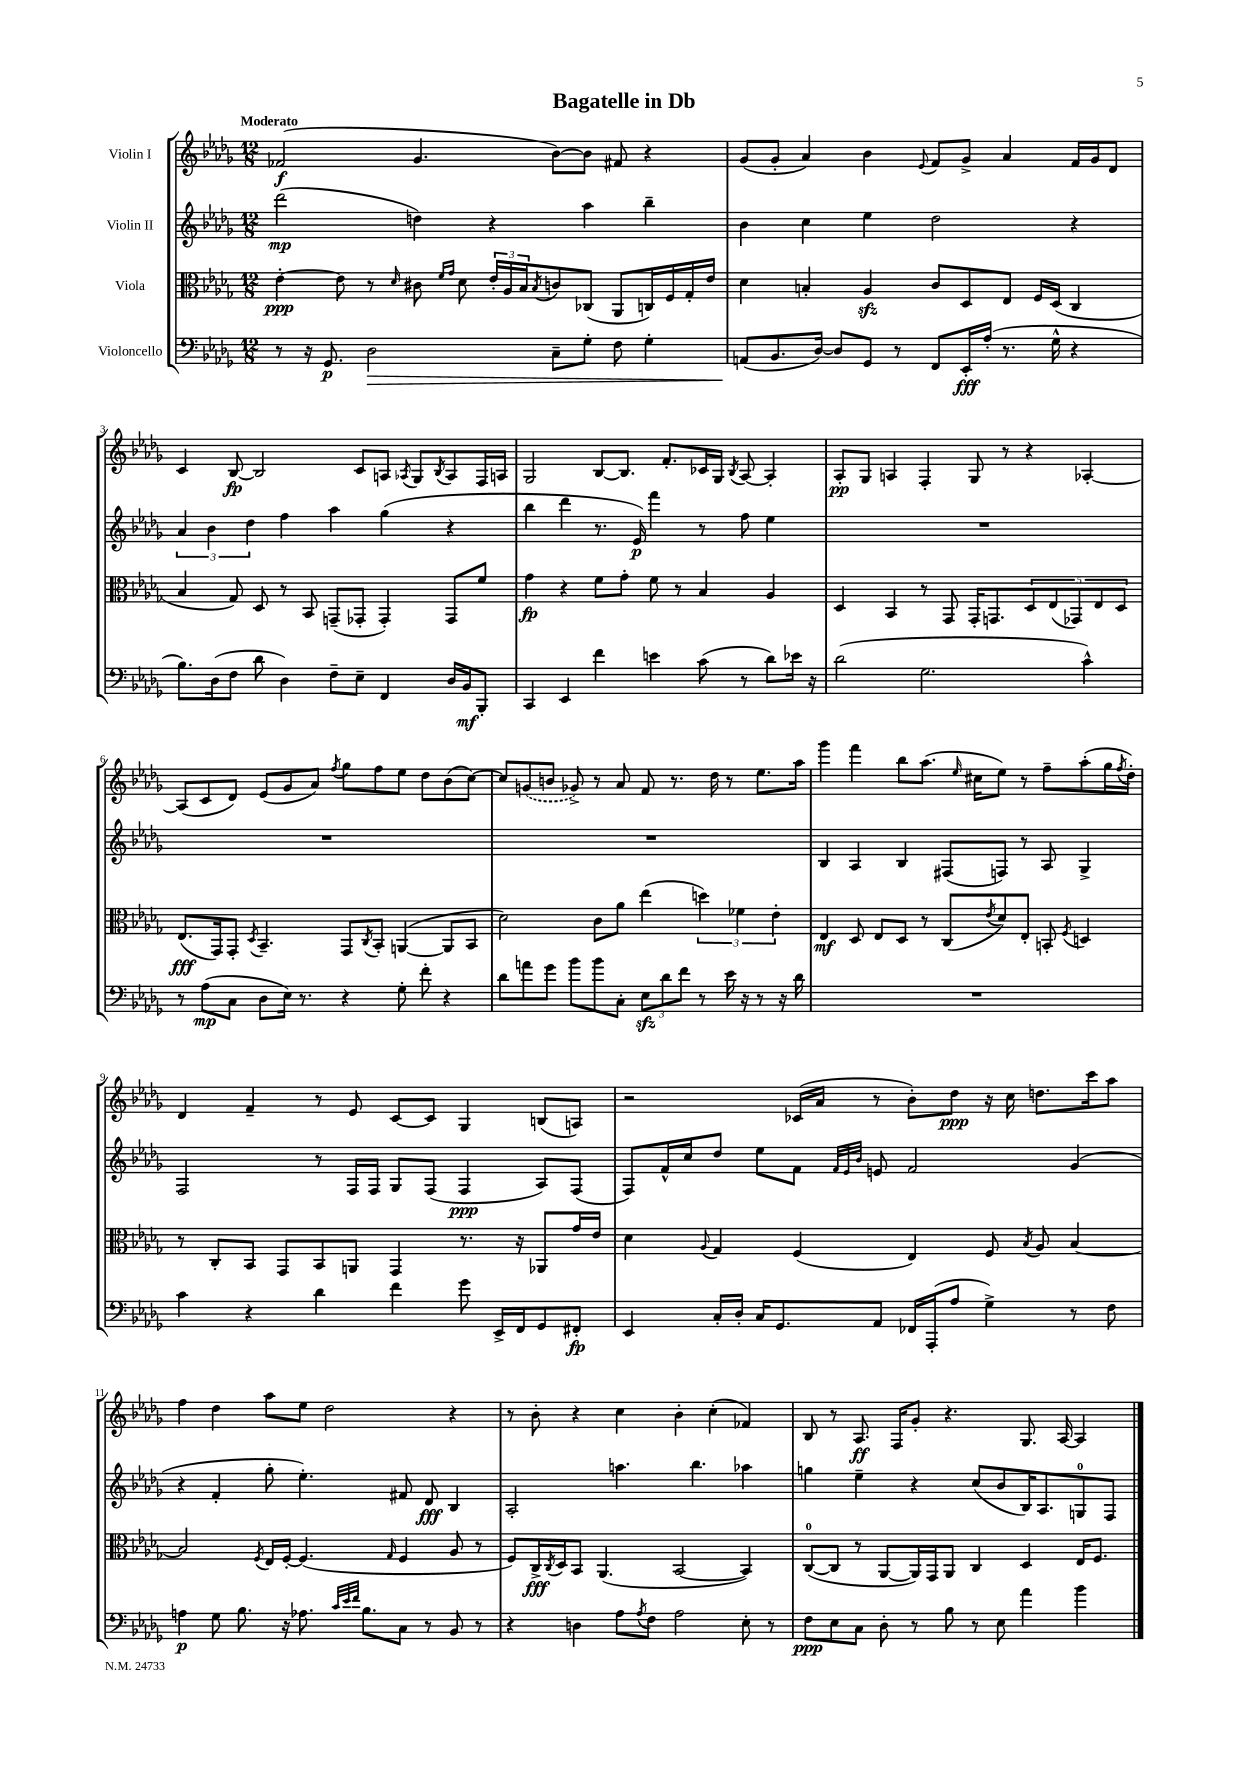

**kern	**kern	**kern	**kern
*staff4	*staff3	*staff2	*staff1
*clefF4	*clefC3	*clefG2	*clefG2
*k[b-e-a-d-g-]	*k[b-e-a-d-g-]	*k[b-e-a-d-g-]	*k[b-e-a-d-g-]
*M12/8	*M12/8	*M12/8	*M12/8
8r	[4e-'	(2ddd-	(2f-
16r	.	.	.
8.GG-	.	.	.
.	8e-]	.	.
2D-	8r	.	.
.	16qqd-	.	.
.	8c#	4dd)	4.g-
.	16qqf	.	.
.	16qqg-	.	.
.	8d-	.	.
.	24e-'	4r	.
.	24A-	.	.
.	24B-	.	.
.	8qB-	.	.
8C~	8c	.	[8b-)
8G-'	(8C-	4aa-	8b-]
8F	8AA-	.	8f#
4G-'	16C)	4bb-~	4r
.	16F	.	.
.	16G-'	.	.
.	16e-	.	.
=	=	=	=
(8AA	4d-	4b-	(8g-
8.BB-	.	.	8g-'
.	4B'	4cc	4a-)
[16D-)	.	.	.
8D-]	.	.	.
8GG-	4A-	4ee-	4b-
8r	.	.	.
.	.	.	8qqe-
8FF	8c	2dd-	8f
16EE-'	8D-	.	8g-^
(16A-'	.	.	.
8.r	8E-	.	4a-
.	16F	.	.
16G-^^	(16D-	.	.
4r	4C	4r	16f
.	.	.	16g-
.	.	.	8d-
=	=	=	=
8.B-)	4B-	6a-	4c
.	.	6b-	.
(16D-	.	.	.
8F	8G-)	.	[8B-
.	.	6dd-	.
8d-	8D-	.	2B-]
4D-)	8r	4ff	.
.	8BB-	.	.
8F~	(8GG~	4aa-	.
8E-~	8GG-'	.	8c
4FF	4GG-')	(4gg-	8A
.	.	.	8qA-
.	.	.	8G-
.	.	.	8qB-
16D-	8GG-	4r	8A-
16BB-	.	.	.
8BBB-'	8f	.	16F
.	.	.	16A
=	=	=	=
4CC	4g-	4bb-	2G-
4EE-	4r	4ddd-	.
4f	8f	8.r	[8B-
.	8g-'	.	8.B-]
.	.	16e-)	.
4e	8f	4fff	.
.	.	.	8.f'
.	8r	.	.
(8c	4B-	8r	16c-
.	.	.	16G-
.	.	.	8qB-
8r	.	8ff	[8A-
8d-)	4A-	4ee-	4A-']
16e-	.	.	.
16r	.	.	.
=	=	=	=
(2d-	4D-	1.r	8A-'
.	.	.	8G-
.	4BB-	.	4A
2.G-	8r	.	4F'
.	8GG-	.	.
.	16GG-'	.	8G-
.	8.GG	.	.
.	.	.	8r
.	10D-	.	4r
.	(10E-	.	.
.	10GG-)	.	.
4c^^)	.	.	[4A-'
.	10E-	.	.
.	10D-	.	.
=	=	=	=
8r	(8.E-	1.r	(8A-]
(8A-	.	.	8c
.	16GG-)	.	.
8C	8GG-'	.	8d-)
.	8qD-	.	.
8D-	4.BB-~	.	(8e-
16E-)	.	.	8g-
8.r	.	.	.
.	.	.	8a-)
.	.	.	8qff
4r	8GG-	.	8gg-
.	8qC	.	.
.	8BB-'	.	8ff
8G-'	([4AA	.	8ee-
8f'	.	.	8dd-
4r	8AA]	.	(8b-
.	8BB-	.	[8cc)
=	=	=	=
8d-	2d-)	1.r	8cc]
8a	.	.	(8g
8g-	.	.	8b
8b-	.	.	8g-^)
8b-	8c	.	8r
8C'	8a-	.	8a-
12E-	(4ee-	.	8f
12d-	.	.	.
.	.	.	8.r
12f	.	.	.
8r	6dd)	.	.
.	.	.	16dd-
16e-	.	.	8r
.	6f-	.	.
16r	.	.	.
8r	.	.	8.ee-
.	6e-'	.	.
16r	.	.	.
16d-	.	.	16aa-
=	=	=	=
1.r	4E-	4B-	4ggg-
.	8D-	4A-	4fff
.	8E-	.	.
.	8D-	4B-	8bb-
.	8r	.	(8.aa-
.	(8C	(8F#	.
.	.	.	16qqee-
.	.	.	16cc#
.	8qe-	.	.
.	8d-)	8F)	8ee-)
.	8E-'	8r	8r
.	8BB'	8A-	8ff~
.	8qF	.	.
.	4D	4G-^	(8aa-'
.	.	.	16gg-
.	.	.	8qff
.	.	.	16dd-')
=	=	=	=
4c	8r	2F	4d-
.	8C'	.	.
4r	8BB-	.	4f~
.	8GG-	.	.
4d-	8BB-	8r	8r
.	8AA	16F	8e-
.	.	16F	.
4f	4GG-	8G-	[8c
.	.	(8F	8c]
8g-	8.r	4F	4G-
16EE-^	.	.	.
16FF	16r	.	.
8GG-	8AA-	8A-)	(8B
8FF#'	16g-	(8F	8A)
.	16e-	.	.
=	=	=	=
4EE-	4d-	8F)	2r
.	.	16f^^	.
.	.	16cc	.
.	8qqA-	.	.
16C'	4G-	8dd-	.
16D-'	.	.	.
16C	.	8ee-	.
8.GG-	.	.	.
.	(4F	8f	(16c-
.	.	.	16a-
.	.	32qqf	.
.	.	32qqe-	.
.	.	32qqb-	.
8AA-	.	8e	8r
16FF-	4E-)	2f	8b-')
(16AAA-'	.	.	.
8A-	.	.	8dd-
4G-^)	8F	.	16r
.	.	.	16cc
.	8qB-	.	.
.	8A-	.	8.dd
8r	[4B-	(4g-	.
.	.	.	16ccc
8F	.	.	8aa-
=	=	=	=
4A	2B-]	4r	4ff
8G-	.	4f'	4dd-
8.B-	.	.	.
.	8qF	.	.
.	16E-	8gg-'	8aa-
16r	[16F'	.	.
8.A-	(4.F]	4.ee-')	8ee-
.	.	.	2dd-
32qqc	.	.	.
32qqe-	.	.	.
32qqf	.	.	.
8.B-	.	.	.
.	16qqG-	.	.
8C	4F	8f#	.
8r	.	8d-	.
8BB-	8A-	4B-	4r
8r	8r	.	.
=	=	=	=
4r	8F)	2A-'	8r
.	16C^	.	8b-'
.	8qC	.	.
.	16D-	.	.
4D	8BB-	.	4r
.	(4.AA-	.	.
8A-	.	4.aa	4cc
8qA-	.	.	.
8F	.	.	.
2A-	[2BB-	.	4b-'
.	.	4.bb-	.
.	.	.	(4cc'
8E-'	4BB-])	4aa-	4f-)
8r	.	.	.
=	=	=	=
8F	([8C	4gg	8B-
8E-	8C]	.	8r
8C	8r	4ee-~	8.A-
8D-'	[8AA-	.	.
.	.	.	16F
8r	16AA-])	4r	8g-'
.	16GG-	.	.
8B-	8AA-	.	4.r
8r	4C	(8cc	.
8E-	.	8b-	.
4a-	4D-	16B-)	8.G-
.	.	8.A-	.
.	.	.	[16A-
4b-	16E-	8G	4A-]
.	8.F	.	.
.	.	8F	.
==	==	==	==
*-	*-	*-	*-
